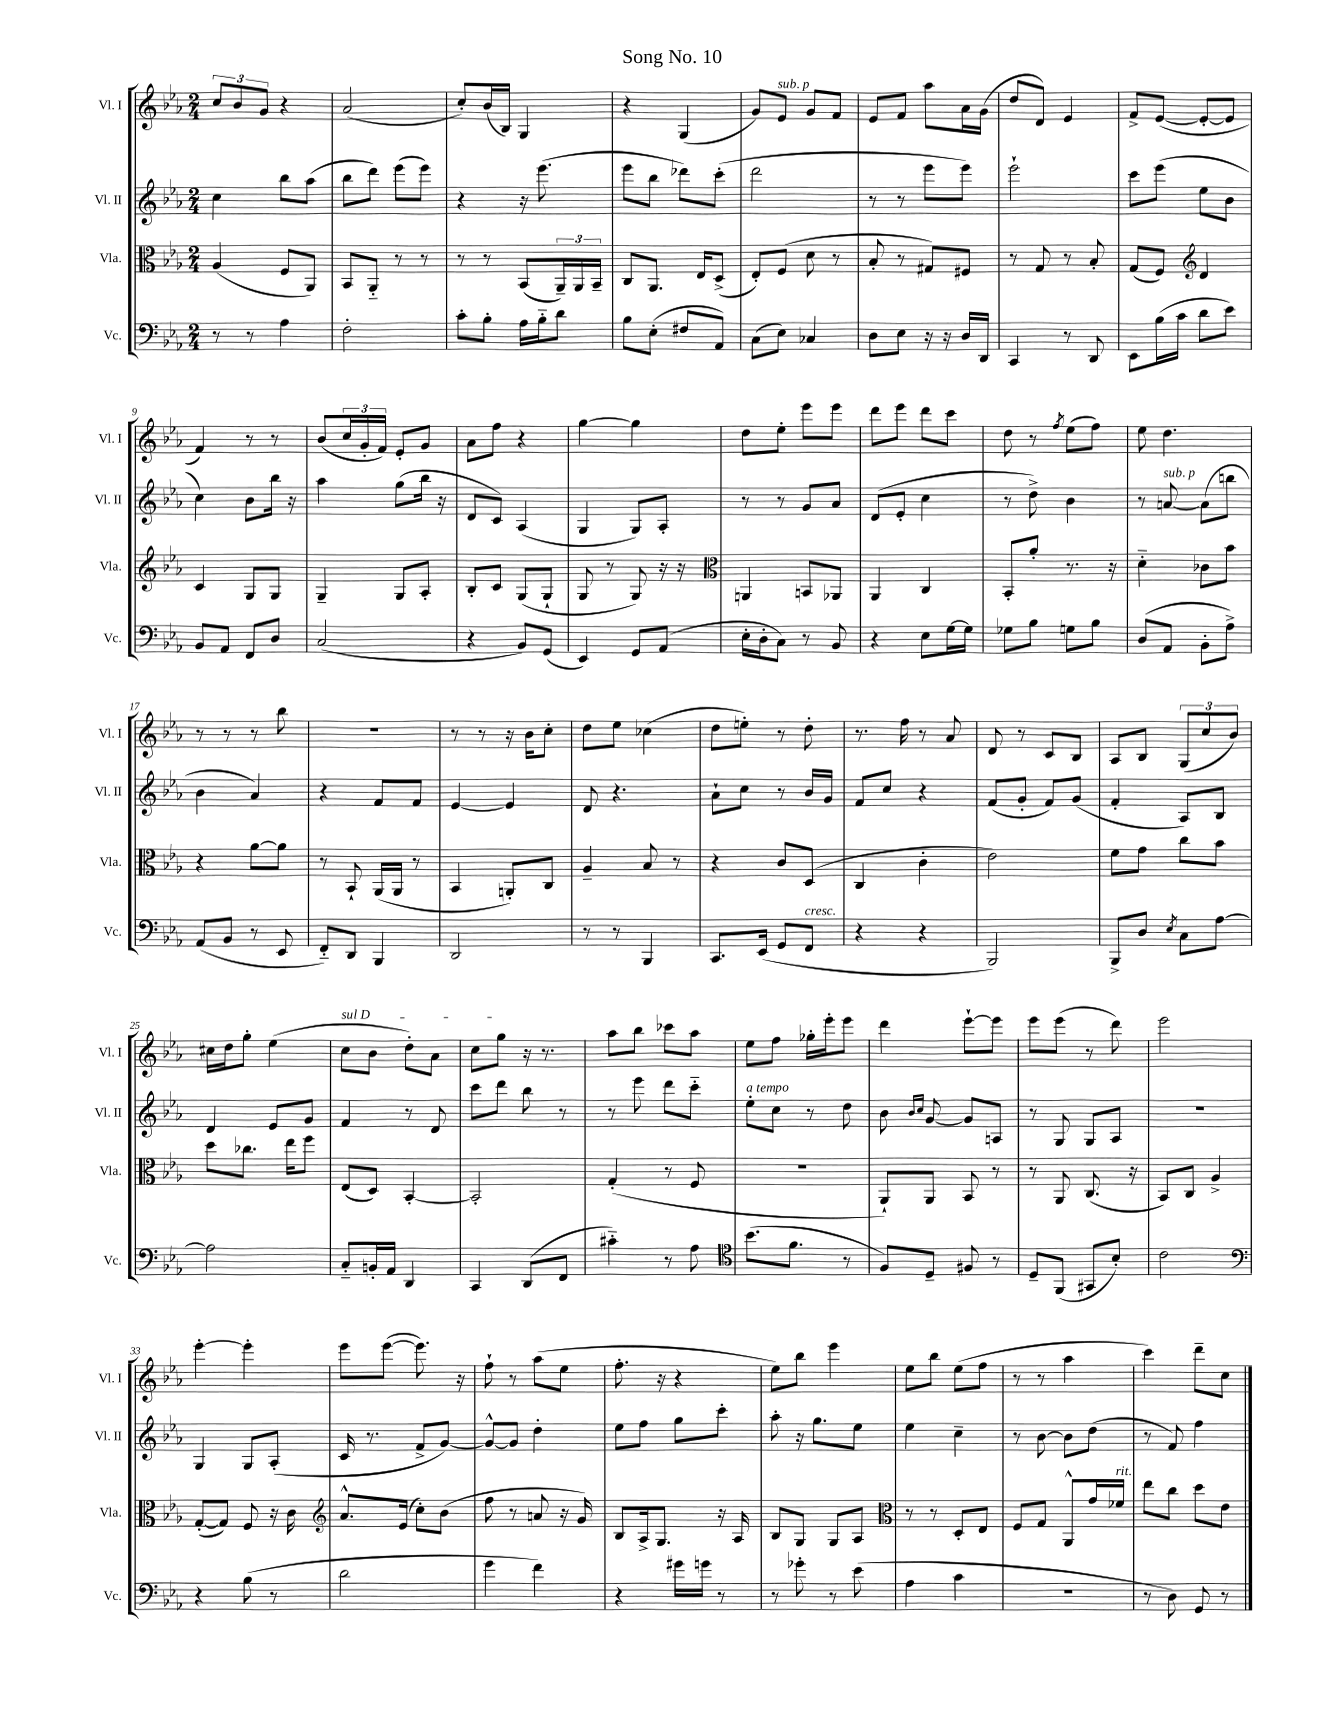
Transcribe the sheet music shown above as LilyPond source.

\header { title = "Song No. 10" }
<<
\new StaffGroup <<
\new Staff = "s0" \with { instrumentName = "Vl. I" shortInstrumentName = "Vl. I" } {
    \clef treble \key ees \major \numericTimeSignature \time 2/4
    \tuplet 3/2 { c''8 bes'8 g'8 } r4 |
    aes'2( |
    c''8-.) bes'16( bes16) g4 |
    r4 g4( |
    g'8) ees'8^\markup { \italic "sub. p" } g'8 f'8 |
    ees'8 f'8 aes''8 aes'16 g'16( |
    d''8 d'8) ees'4 |
    f'8-> ees'8~( ees'8~-. ees'8 |
    f'4) r8 r8 |
    bes'8( \tuplet 3/2 { c''16 g'16-. f'16) } ees'8-. g'8 |
    aes'8 f''8 r4 |
    g''4~ g''4 |
    d''8 ees''8-. ees'''8 ees'''8 |
    d'''8 ees'''8 d'''8 c'''8 |
    d''8 r8 \acciaccatura { f''8 } ees''8( f''8) |
    ees''8 d''4. |
    r8 r8 r8 bes''8 |
    r2 |
    r8 r8 r16 bes'16 c''8-. |
    d''8 ees''8 ces''4( |
    d''8 e''8-.) r8 d''8-. |
    r8. f''16 r8 aes'8 |
    d'8 r8 c'8 bes8 |
    aes8 bes8 \tuplet 3/2 { g8( c''8 bes'8) } |
    cis''16 d''16 g''8-. ees''4( |
    \once \override TextSpanner.bound-details.left.text = \markup { \italic "sul D" } c''8\startTextSpan bes'8 d''8-.) aes'8 |
    c''8 g''8\stopTextSpan r16 r8. |
    aes''8 bes''8 ces'''8 aes''8 |
    ees''8 f''8 ges''16-. ees'''16-. ees'''8 |
    d'''4 ees'''8~-! ees'''8 |
    ees'''8 ees'''8( r8 d'''8) |
    ees'''2 |
    ees'''4~-. ees'''4-. |
    ees'''8 ees'''8~( ees'''8.) r16 |
    f''8-! r8 aes''8( ees''8 |
    f''8.-. r16 r4 |
    ees''8) bes''8 ees'''4 |
    ees''8 bes''8 ees''8( f''8 |
    r8 r8 aes''4 |
    c'''4) d'''8-- c''8 \bar "|." |
}
\new Staff = "s1" \with { instrumentName = "Vl. II" shortInstrumentName = "Vl. II" } {
    \clef treble \key ees \major \numericTimeSignature \time 2/4
    c''4 bes''8 aes''8( |
    bes''8 d'''8) ees'''8( ees'''8) |
    r4 r16 ees'''8.( |
    ees'''8 bes''8 des'''8) c'''8-.( |
    d'''2 |
    r8 r8 ees'''8 ees'''8) |
    ees'''2-! |
    c'''8 ees'''8( ees''8 bes'8 |
    c''4) bes'8 bes''16 r16 |
    aes''4 g''8( bes''16 r16 |
    d'8 c'8) aes4( |
    g4 g8) aes8-. |
    r8 r8 g'8 aes'8 |
    d'8( ees'8-. c''4 |
    r8 d''8->) bes'4 |
    r8 a'8~^\markup { \italic "sub. p" } a'8( b''8 |
    bes'4 aes'4) |
    r4 f'8 f'8 |
    ees'4~ ees'4 |
    d'8 r4. |
    aes'8-! c''8 r8 bes'16 g'16 |
    f'8 c''8 r4 |
    f'8( g'8-. f'8) g'8( |
    f'4-. aes8) bes8 |
    d'4 ees'8 g'8 |
    f'4 r8 d'8 |
    c'''8 d'''8 bes''8 r8 |
    r8 ees'''8 d'''8 c'''8-_ |
    ees''8-.^\markup { \italic "a tempo" } c''8 r8 d''8 |
    bes'8 \grace { bes'16 c''16 } g'8~ g'8 a8 |
    r8 g8 g8 aes8 |
    r2 |
    g4 g8 aes8-.( |
    c'16 r8. f'8-> g'8~) |
    g'8~-^ g'8 d''4-. |
    ees''8 f''8 g''8 c'''8-. |
    aes''8-. r16 g''8. ees''8 |
    ees''4 c''4-- |
    r8 bes'8~ bes'8 d''8( |
    r8 f'8) f''4 \bar "|." |
}
\new Staff = "s2" \with { instrumentName = "Vla." shortInstrumentName = "Vla." } {
    \clef alto \key ees \major \numericTimeSignature \time 2/4
    aes4( f8 aes,8) |
    bes,8 aes,8-_ r8 r8 |
    r8 r8 bes,8( \tuplet 3/2 { aes,16--) aes,16 bes,16-- } |
    c8 aes,8. ees16 d8->( |
    ees8-.) f8( d'8 r8 |
    bes8-. r8 gis8) fis8 |
    r8 g8 r8 bes8-. |
    g8( f8) \clef treble d'4 |
    c'4 g8 g8 |
    g4-- g8 aes8-. |
    bes8-. c'8 g8( g8-! |
    g8 r8 g8) r16 r16 |
    \clef alto a,4 b,8 aes,8 |
    aes,4 c4 |
    bes,8-. aes'8-. r8. r16 |
    d'4-_ ces'8 bes'8 |
    r4 aes'8~ aes'8 |
    r8 bes,8-! aes,16( aes,16 r8 |
    bes,4 a,8-.) c8 |
    aes4-- bes8 r8 |
    r4 c'8 d8( |
    c4 c'4-. |
    ees'2) |
    f'8 g'8 c''8 bes'8 |
    d''8 ces''8. ees''16 f''8 |
    ees8( d8) bes,4~-. |
    bes,2-. |
    g4-.( r8 f8 |
    r2 |
    aes,8-!) aes,8 bes,8 r8 |
    r8 aes,8 c8.( r16 |
    bes,8) c8 aes4-> |
    g8~-.( g8) f8 r16 c'16 |
    \clef treble aes'8.-^ ees'16( c''8-.) bes'8( |
    f''8 r8 a'8 r16 g'16) |
    bes8 aes16-> g8. r16 aes16 |
    bes8 g8 g8 aes8 |
    \clef alto r8 r8 d8-. ees8 |
    f8 g8 aes,8-^ g'16 fes'16^\markup { \italic "rit." } |
    ees''8 c''8 d''8 ees'8 \bar "|." |
}
\new Staff = "s3" \with { instrumentName = "Vc." shortInstrumentName = "Vc." } {
    \clef bass \key ees \major \numericTimeSignature \time 2/4
    r8 r8 aes4 |
    f2-. |
    c'8-. bes8-. aes16 bes16-_ d'8 |
    bes8 ees8-.( fis8 aes,8) |
    c8( ees8) ces4 |
    d8 ees8 r16 r16 d16 d,16 |
    c,4 r8 d,8 |
    ees,8 bes16( c'16 d'8 ees'8) |
    bes,8 aes,8 f,8 d8 |
    c2( |
    r4 bes,8) g,8( |
    ees,4) g,8 aes,8( |
    ees16-. d16-. c8) r8 bes,8 |
    r4 ees8 g16~ g16 |
    ges8 bes8 g8 bes8 |
    d8( aes,8 bes,8-. aes8->) |
    aes,8( bes,8 r8 ees,8 |
    f,8-_) d,8 bes,,4 |
    d,2 |
    r8 r8 bes,,4 |
    c,8. ees,16( g,8 f,8^\markup { \italic "cresc." } |
    r4 r4 |
    bes,,2) |
    bes,,8-> d8 \acciaccatura { ees8 } c8 aes8~ |
    aes2 |
    c8-_ b,16-. aes,16 d,4 |
    c,4 d,8( f,8 |
    cis'4-_) r8 aes8 |
    \clef tenor bes'8.( f'8. r8 |
    f8) d8-- fis8 r8 |
    d8-- f,8( gis,8 bes8-.) |
    c'2 |
    \clef bass r4 bes8( r8 |
    d'2 |
    g'4 f'4) |
    r4 gis'16 g'16 r8 |
    r8 ges'8-. r8 ees'8( |
    aes4 c'4 |
    R2 |
    r8 d8) g,8 r8 \bar "|." |
}
>>
>>
